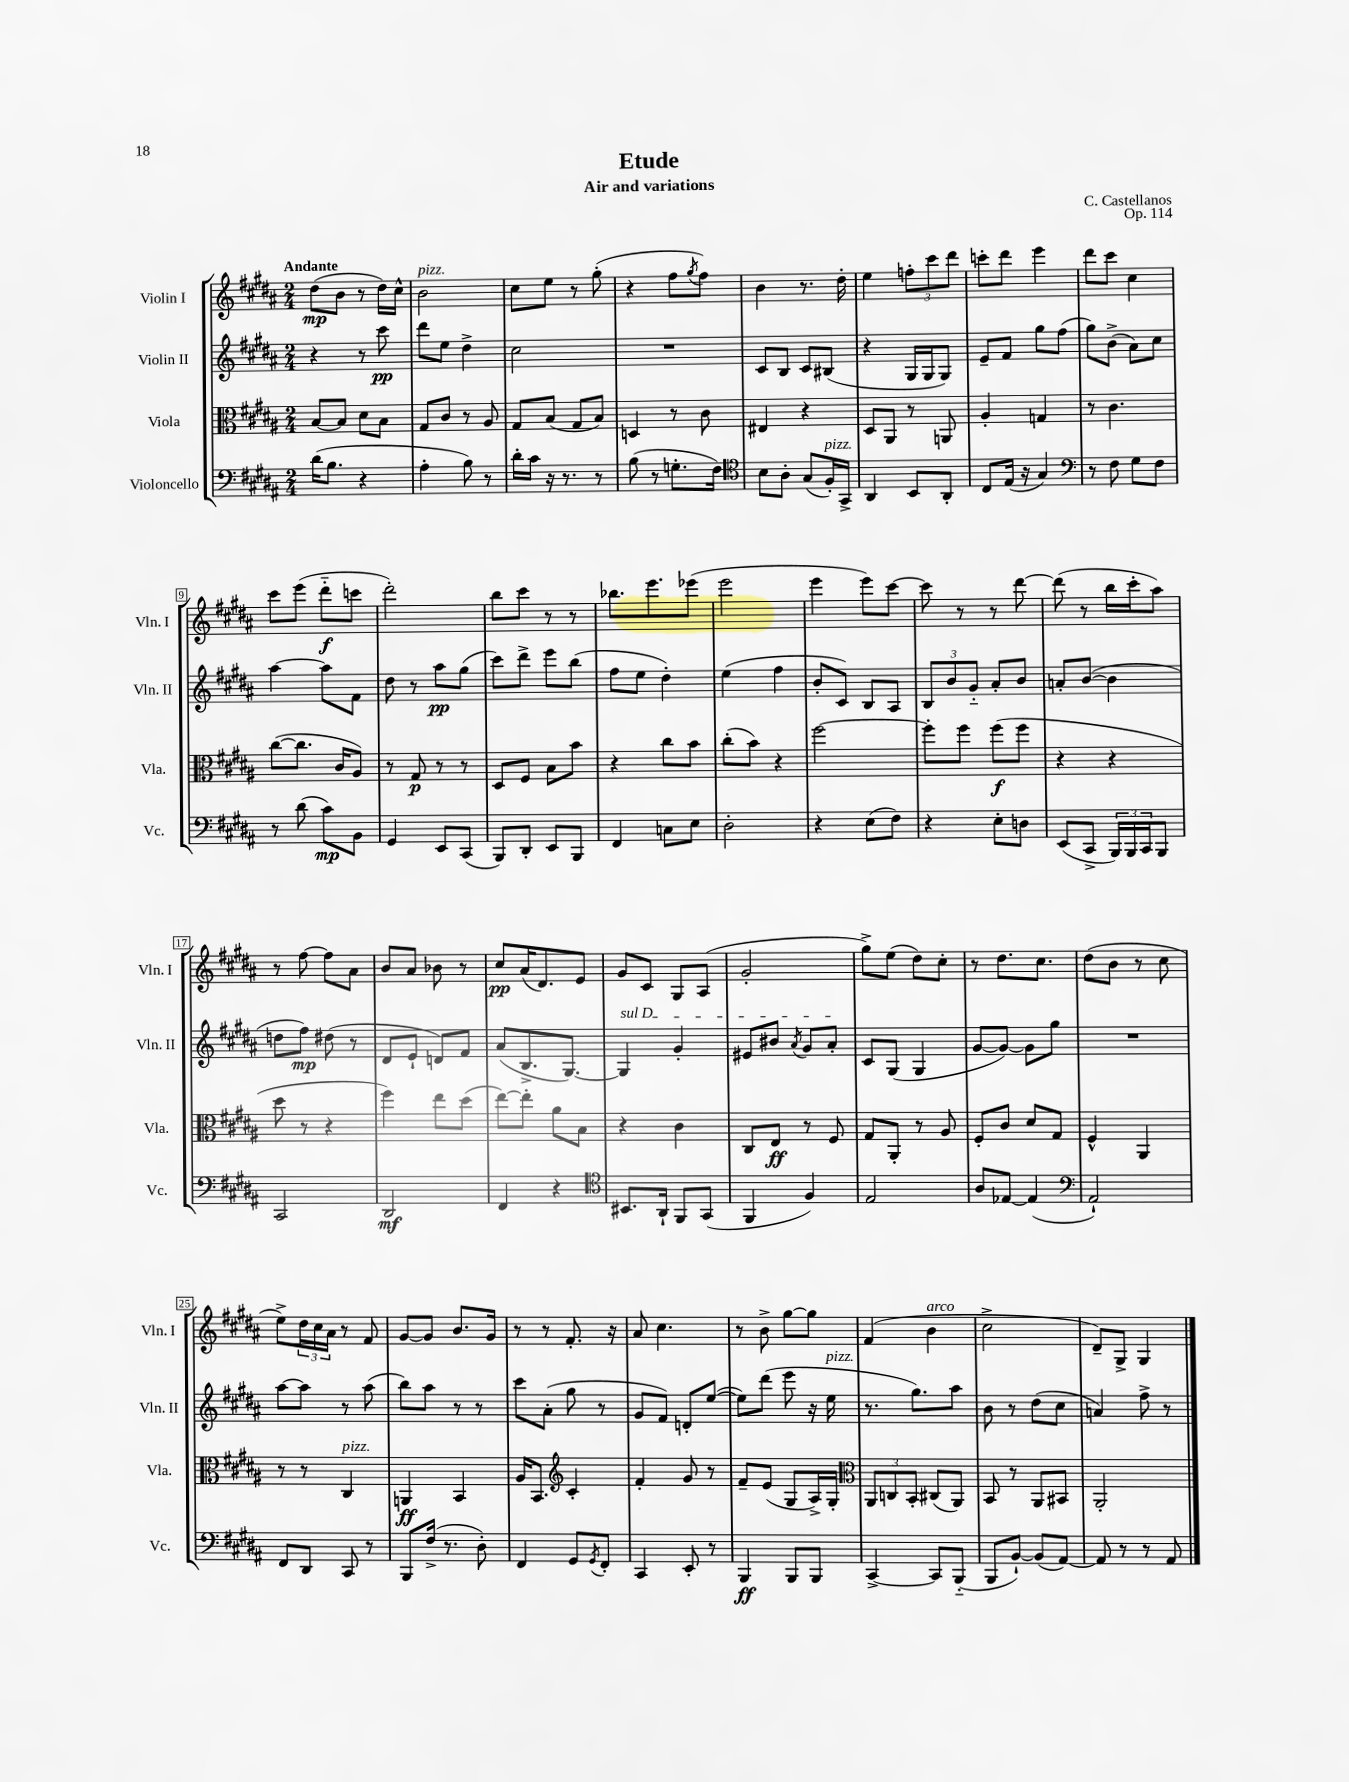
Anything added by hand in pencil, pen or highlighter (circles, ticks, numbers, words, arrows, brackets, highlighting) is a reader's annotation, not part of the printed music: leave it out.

**kern	**dynam	**kern	**dynam	**kern	**dynam	**kern	**dynam
*part4	*part4	*part3	*part3	*part2	*part2	*part1	*part1
*staff4	*staff4	*staff3	*staff3	*staff2	*staff2	*staff1	*staff1
*I"Violoncello	*	*I"Viola	*	*I"Violin II	*	*I"Violin I	*
*I'Vc.	*	*I'Vla.	*	*I'Vln. II	*	*I'Vln. I	*
*clefF4	*	*clefC3	*	*clefG2	*	*clefG2	*
*k[f#c#g#d#a#]	*	*k[f#c#g#d#a#]	*	*k[f#c#g#d#a#]	*	*k[f#c#g#d#a#]	*
*M2/4	*	*M2/4	*	*M2/4	*	*M2/4	*
=1	=1	=1	=1	=1	=1	=1	=1
!	!	!	!	!	!	!LO:TX:a:B:t=Andante	!
(16d#\KL	.	[8B/L	.	4r	.	(8dd#\L	mp
8.B\J	.	.	.	.	.	.	.
.	.	8B/J]	.	.	.	8b\J	.
4r	.	8d#\L	.	8r	.	8r	.
.	.	8B\J	.	8ccc#\	pp	16dd#\LL)	.
.	.	.	.	.	.	16cc#^^\JJ	.
=2	=2	=2	=2	=2	=2	=2	=2
!	!	!	!	!	!	!LO:TX:a:i:t=pizz.	!
4A#'\	.	8G#/L	.	8ddd#\L	.	2b\	.
.	.	8c#/J	.	8ee\J	.	.	.
8B\)	.	8r	.	4dd#^\	.	.	.
8r	.	8A#/	.	.	.	.	.
=3	=3	=3	=3	=3	=3	=3	=3
16d#'\LL	.	8G#/L	.	2cc#\	.	8cc#\L	.
16c#\JJ	.	.	.	.	.	.	.
16r	.	(8B/J	.	.	.	8ee\J	.
8.r	.	.	.	.	.	.	.
.	.	8G#/L	.	.	.	8r	.
8r	.	8B/J)	.	.	.	(8gg#'\	.
=4	=4	=4	=4	=4	=4	=4	=4
(8B\	.	4Dn/	.	2r	.	4r	.
8r	.	.	.	.	.	.	.
8.Gn'\L	.	8r	.	.	.	8ff#\L	.
.	.	.	.	.	.	8qgg#/	.
.	.	8c#\	.	.	.	8ff#\J)	.
16F#\Jk)	.	.	.	.	.	.	.
=5	=5	=5	=5	=5	=5	=5	=5
*clefC4	*	*	*	*	*	*	*
8B\L	.	4E#X/	.	8c#/L	.	4b\	.
8A#'\J	.	.	.	8B/J	.	.	.
(8G#/L	.	4r	.	8c#/L	.	8.r	.
!LO:TX:a:i:t=pizz.	!	!	!	!	!	!	!
16F#'/L)	.	.	.	(8B#X/J	.	.	.
16GG#^/JJ	.	.	.	.	.	16dd#'\	.
=6	=6	=6	=6	=6	=6	=6	=6
4AA#/	.	8D#/L	.	4r	.	4ee\	.
.	.	8AA#/J	.	.	.	.	.
8BB/L	.	8r	.	16G#/LL	.	12ffn'\L	.
.	.	.	.	16G#/J	.	.	.
.	.	.	.	.	.	12ccc#\	.
8AA#'/J	.	8AAn/	.	8G#/J)	.	.	.
.	.	.	.	.	.	12ddd#\J	.
=7	=7	=7	=7	=7	=7	=7	=7
8C#/L	.	4A#'/	.	8e~/L	.	8cccn'\L	.
(16E/Jk	.	.	.	8f#/J	.	8ddd#\J	.
16r	.	.	.	.	.	.	.
4G#/)	.	4Gn/	.	8gg#\L	.	4eee\	.
.	.	.	.	(8ff#\J	.	.	.
=8	=8	=8	=8	=8	=8	=8	=8
*clefF4	*	*	*	*	*	*	*
8r	.	8r	.	8gg#\L)	.	8ddd#\L	.
8F#\	.	4.c#\	.	(8b^\J	.	8ccc#\J	.
8G#\L	.	.	.	8a#\L)	.	4cc#\	.
8F#\J	.	.	.	8cc#\J	.	.	.
!!LO:LB:g=z
=9	=9	=9	=9	=9	=9	=9	=9
8r	.	([8cc#\L	.	[4aa#\	.	8ccc#\L	.
(8d#\	.	8.cc#\J]	.	.	.	(8eee\J	.
8c#\L)	mp	.	.	8aa#\L]	.	8ddd#\L	f
.	.	16c#/KL	.	.	.	.	.
8BB\J	.	8A#/J)	.	8f#\J	.	8cccn\J	.
=10	=10	=10	=10	=10	=10	=10	=10
4GG#/	.	8r	.	8dd#\	.	2ddd#'\)	.
.	.	8G#/	p	8r	.	.	.
8EE/L	.	8r	.	8aa#\L	pp	.	.
(8CC#/J	.	8r	.	(8gg#\J	.	.	.
=11	=11	=11	=11	=11	=11	=11	=11
8BBB/L)	.	8D#/L	.	8ccc#\L)	.	8bb\L	.
8DD#'/J	.	8F#/J	.	8ddd#^\J	.	8ccc#\J	.
8EE/L	.	8B\L	.	8eee\L	.	8r	.
8BBB/J	.	8b\J	.	(8bb\J	.	8r	.
=12	=12	=12	=12	=12	=12	=12	=12
4FF#/	.	4r	.	8ff#\L	.	8.bb-X\L	.
.	.	.	.	8ee\J	.	.	.
.	.	.	.	.	.	8.eee\	.
8Cn\L	.	8cc#\L	.	4dd#'\)	.	.	.
8E\J	.	8b\J	.	.	.	(8eee-X\J	.
=13	=13	=13	=13	=13	=13	=13	=13
2D#'\	.	(8cc#'\L	.	(4ee\	.	2eee\	.
.	.	8b\J)	.	.	.	.	.
.	.	4r	.	4ff#\	.	.	.
=14	=14	=14	=14	=14	=14	=14	=14
4r	.	[2ff#\	.	8b'/L	.	4eee\	.
.	.	.	.	8c#/J)	.	.	.
(8E\L	.	.	.	8B/L	.	8eee\L)	.
8F#\J)	.	.	.	8A#/J	.	[8ccc#\J	.
=15	=15	=15	=15	=15	=15	=15	=15
4r	.	8ff#'\L]	.	12B/L	.	8ccc#\]	.
.	.	.	.	12b/	.	.	.
.	.	8ff#\J	.	.	.	8r	.
.	.	.	.	12g#/J	.	.	.
8E'\L	.	(8ff#\L	f	8a#'/L	.	8r	.
8Dn\J	.	8ff#\J	.	8b/J	.	[8ddd#\	.
=16	=16	=16	=16	=16	=16	=16	=16
(8EE/L	.	4r	.	8an'/L	.	(8ddd#\]	.
8CC#^/J	.	.	.	([8b/J	.	8r	.
24BBB/LL)	.	4r	.	4b\]	.	16bb\LL	.
24BBB/	.	.	.	.	.	.	.
.	.	.	.	.	.	16ccc#'\J	.
24CC#/J	.	.	.	.	.	.	.
8BBB/J	.	.	.	.	.	8aa#\J)	.
!!LO:LB:g=z
=17	=17	=17	=17	=17	=17	=17	=17
2CC#/	.	8dd#\	.	8ddn\L	.	8r	.
.	.	8r	.	8ff#\J)	mp	[8ff#\	.
.	.	4r	.	(8dd#X\	.	8ff#\L]	.
.	.	.	.	8r	.	8a#\J	.
=18	=18	=18	=18	=18	=18	=18	=18
2DD#/	mf	4ff#\)	.	8d#/L	.	8b/L	.
.	.	.	.	8e`/J	.	8a#/J	.
.	.	8ee\L	.	8dn/L)	.	8b-X\	.
.	.	(8dd#\J	.	8f#/J	.	8r	.
=19	=19	=19	=19	=19	=19	=19	=19
4FF#/	.	[8ee\L)	.	(8a#/L	.	8cc#/L	pp
.	.	8ee'\J]	.	8.B^/	.	(16a#/K	.
.	.	.	.	.	.	8.d#/)	.
4r	.	8a#\L	.	.	.	.	.
.	.	.	.	[8.G#/J)	.	.	.
.	.	8B\J	.	.	.	8e/J	.
=20	=20	=20	=20	=20	=20	=20	=20
*clefC4	*	*	*	*	*	*	*
!	!	!	!	!LO:TX:a:i:t=sul D	!	!	!
8.BB#X/L	.	4r	.	4G#/]	.	8g#/L	.
.	.	.	.	.	.	8c#/J	.
16AA#`/Jk	.	.	.	.	.	.	.
8FF#/L	.	4c#\	.	4g#'/	.	8G#/L	.
(8GG#/J	.	.	.	.	.	(8A#/J	.
=21	=21	=21	=21	=21	=21	=21	=21
4FF#/	.	8C#/L	.	8e#X/L	.	2g#'/	.
.	.	8E/J	ff	8b#X/J	.	.	.
.	.	.	.	8qa#/	.	.	.
4F#/)	.	8r	.	8g#/L	.	.	.
.	.	8F#/	.	8a#'/J	.	.	.
=22	=22	=22	=22	=22	=22	=22	=22
2E/	.	8G#/L	.	8c#/L	.	8gg#^\L)	.
.	.	8AA#'/J	.	(8G#/J	.	(8ee\J	.
.	.	8r	.	4G#/	.	8dd#\L)	.
.	.	8A#/	.	.	.	8cc#'\J	.
=23	=23	=23	=23	=23	=23	=23	=23
8A#/L	.	8F#'/L	.	[8g#/L	.	8r	.
[8E-X/J	.	8c#/J	.	8g#/J_)	.	8.dd#\L	.
(4E-/]	.	8d#/L	.	8g#\L]	.	.	.
.	.	.	.	.	.	8.cc#\J	.
.	.	8G#/J	.	8gg#\J	.	.	.
=24	=24	=24	=24	=24	=24	=24	=24
*clefF4	*	*	*	*	*	*	*
2AA#`/)	.	4F#^^/	.	2r	.	(8dd#\L	.
.	.	.	.	.	.	8b\J	.
.	.	4AA#/	.	.	.	8r	.
.	.	.	.	.	.	8cc#\	.
!!LO:LB:g=z
=25	=25	=25	=25	=25	=25	=25	=25
8FF#/L	.	8r	.	[8aa#\L	.	8ee^\L)	.
8DD#/J	.	8r	.	8aa#\J]	.	24dd#\L	.
.	.	.	.	.	.	24cc#\	.
.	.	.	.	.	.	24a#\JJ	.
!	!	!LO:TX:a:i:t=pizz.	!	!	!	!	!
8CC#/	.	4C#/	.	8r	.	8r	.
8r	.	.	.	(8aa#\	.	8f#/	.
=26	=26	=26	=26	=26	=26	=26	=26
8BBB/L	.	4AAn/	ff	8bb\L)	.	[8g#/L	.
(16F#^/Jk	.	.	.	8aa#\J	.	8g#/J]	.
8.r	.	.	.	.	.	.	.
.	.	4BB/	.	8r	.	8.b/L	.
8D#'\)	.	.	.	8r	.	.	.
.	.	.	.	.	.	16g#/Jk	.
=27	=27	=27	=27	=27	=27	=27	=27
4FF#/	.	16A#/KL	.	8ccc#\L	.	8r	.
.	.	8.BB/J	.	.	.	.	.
.	.	.	.	(8a#'\J	.	8r	.
*	*	*clefG2	*	*	*	*	*
8GG#/L	.	4c#'/	.	8gg#\	.	8.f#'/	.
8qGG#/	.	.	.	.	.	.	.
8FF#'/J	.	.	.	8r	.	.	.
.	.	.	.	.	.	16r	.
=28	=28	=28	=28	=28	=28	=28	=28
4CC#/	.	4f#'/	.	8g#/L	.	8a#/	.
.	.	.	.	8f#/J)	.	4.cc#\	.
8EE'/	.	8g#/	.	8dn'/L	.	.	.
8r	.	8r	.	([8ee/J	.	.	.
=29	=29	=29	=29	=29	=29	=29	=29
4BBB/	ff	8f#~/L	.	8ee\L])	.	8r	.
.	.	(8e/J	.	(8ddd#\J	.	8b^\	.
8BBB/L	.	8G#/L	.	8eee\	.	[8gg#\L	.
8BBB/J	.	16A#^/L)	.	16r	.	8gg#\J]	.
!	!	!	!	!LO:TX:a:i:t=pizz.	!	!	!
.	.	16G#'/JJ	.	16ee\	.	.	.
=30	=30	=30	=30	=30	=30	=30	=30
*	*	*clefC3	*	*	*	*	*
[4CC#^/	.	12AA#/L	.	8.r	.	(4f#/	.
.	.	12Cn/	.	.	.	.	.
.	.	12BB'/J	.	.	.	.	.
.	.	.	.	8.gg#\L)	.	.	.
!	!	!	!	!	!	!LO:TX:a:i:t=arco	!
8CC#/L]	.	(8C#X/L	.	.	.	4b\	.
(8BBB/J	.	8AA#/J)	.	8aa#\J	.	.	.
=31	=31	=31	=31	=31	=31	=31	=31
8BBB/L	.	8BB/	.	8b\	.	2cc#^\	.
[8BB`/J)	.	8r	.	8r	.	.	.
(8BB/L]	.	8AA#/L	.	(8dd#\L	.	.	.
[8AA#/J)	.	8BB#X/J	.	8cc#\J	.	.	.
=32	=32	=32	=32	=32	=32	=32	=32
8AA#/]	.	2AA#'/	.	4an/)	.	8d#~/L)	.
8r	.	.	.	.	.	8G#^/J	.
8r	.	.	.	8ff#^\	.	4G#/	.
8AA#/	.	.	.	8r	.	.	.
==	==	==	==	==	==	==	==
*-	*-	*-	*-	*-	*-	*-	*-
